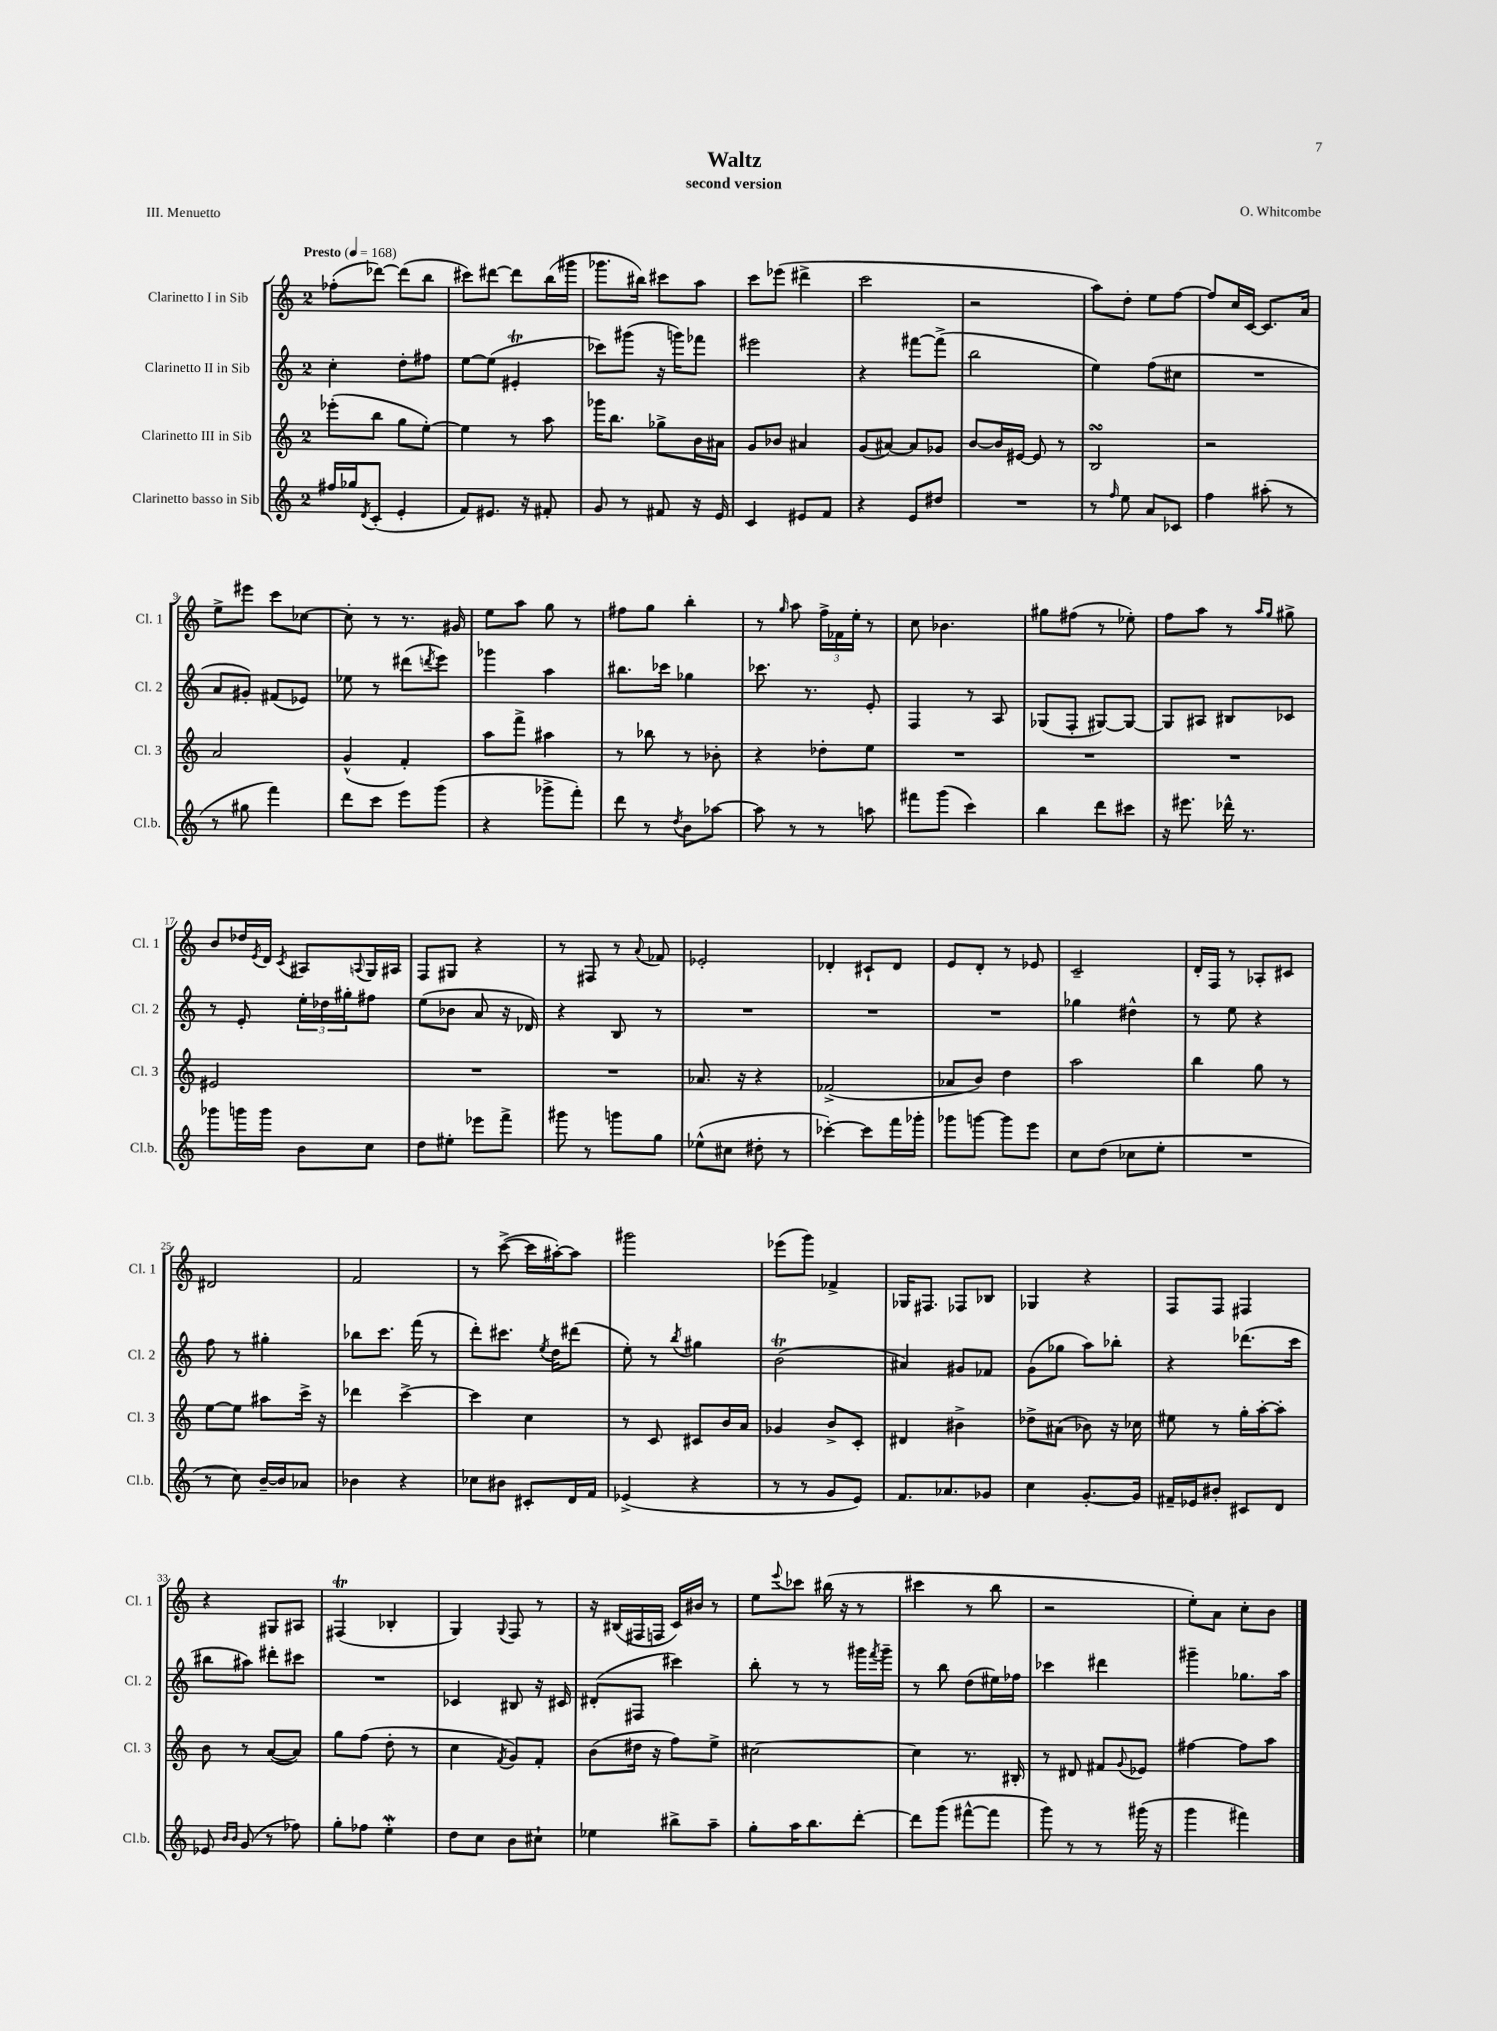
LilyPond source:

\header { title = "Waltz" composer = "O. Whitcombe" subtitle = "second version" piece = "III. Menuetto" }
<<
\new StaffGroup <<
\new Staff = "s0" \with { instrumentName = "Clarinetto I in Sib" shortInstrumentName = "Cl. 1" } {
    \clef treble \key c \major \once \override Staff.TimeSignature.style = #'single-digit \time 2/4 \tempo "Presto" 4 = 168
    fes''8-.( des'''8~) des'''8( b''8 |
    cis'''8) dis'''8~ dis'''8 b''16( gis'''16 |
    ges'''8. bis''16) cis'''8 a''8 |
    c'''8 ees'''8( dis'''4-> |
    c'''2 |
    r2 |
    a''8) d''8-. e''8 f''8~ |
    f''8 c''16 c'16~ c'8. a'16 |
    e''8-> eis'''8 c'''8 ces''8~ |
    ces''8-. r8 r8. gis'16 |
    e''8 a''8 g''8 r8 |
    fis''8 g''8 b''4-. |
    r8 \grace { g''16 } a''8 \tuplet 3/2 { f''16-> fes'16 e''16-. } r8 |
    c''8 bes'4. |
    gis''8 fis''8( r8 ees''8-.) |
    f''8 a''8 r8 \grace { a''16 g''16 } gis''8-> |
    b'8 des''16 \acciaccatura { e'8 } d'16 \acciaccatura { c'8 } ais8 \appoggiatura { a8 } g16 ais16 |
    f8 gis8 r4 |
    r8 fis8 r8 \appoggiatura { a'8 } fes'8 |
    ees'2-. |
    des'4-. cis'8-! des'8 |
    e'8 d'8-. r8 ees'8 |
    c'2-- |
    d'16-. f16 r8 aes8-. cis'8 |
    dis'2 |
    f'2 |
    r8 c'''8~->( c'''16 ais''16~-.) ais''8 |
    gis'''2 |
    ees'''8( g'''8) fes'4-> |
    ges16 fis8. fes8 bes8 |
    ges4 r4 |
    f8 f8 fis4 |
    r4 gis8 ais8 |
    fis4\trill( bes4-. |
    g4) \appoggiatura { g8 } f8 r8 |
    r16 bis16( fis16 f16 c'16) bis'16 r8 |
    e''8 \appoggiatura { e'''8 } ces'''8 bis''16( r16 r8 |
    cis'''4 r8 b''8 |
    r2 |
    e''8-.) a'8 c''8-. b'8 \bar "|." |
}
\new Staff = "s1" \with { instrumentName = "Clarinetto II in Sib" shortInstrumentName = "Cl. 2" } {
    \clef treble \key c \major \once \override Staff.TimeSignature.style = #'single-digit \time 2/4
    c''4-. d''8-. fis''8 |
    e''8~ e''8( eis'4-.\trill |
    ces'''8) gis'''8( r16 g'''16) fes'''8 |
    eis'''2 |
    r4 fis'''8~ fis'''8->( |
    b''2 |
    e''4) f''8( cis''8 |
    R2 |
    a'8 gis'8-.) fis'8( ees'8) |
    ees''8 r8 dis'''8( \acciaccatura { d'''8 } e'''8) |
    ges'''4 a''4 |
    bis''8. ces'''16 ges''4 |
    ces'''8. r8. e'8-. |
    f4 r8 a8 |
    ges8( f8-. gis8~) gis8~ |
    gis8 ais8 bis8 ces'8 |
    r8 e'8-. \tuplet 3/2 { e''16-. des''16 gis''16-. } fis''8 |
    e''8( bes'8 a'8 r16 des'16) |
    r4 b8 r8 |
    R2 |
    R2 |
    R2 |
    ges''4 dis''4-^ |
    r8 e''8 r4 |
    f''8 r8 gis''4-. |
    bes''8 c'''8. f'''16( r8 |
    d'''8-.) cis'''8. \acciaccatura { e''8 } d''16 dis'''8( |
    e''8-.) r8 \acciaccatura { b''8 } gis''4 |
    b'2\trill( |
    ais'4) gis'8 fes'8 |
    g'8( ges''8 a''8) bes''8-. |
    r4 des'''8.( c'''16 |
    bis''8 ais''8) dis'''8-. cis'''8 |
    R2 |
    ces'4 bis8 r16 cis'16 |
    dis'8-.( fis8 cis'''4) |
    b''8-. r8 r8 gis'''16 \acciaccatura { f'''8 } gis'''16-- |
    r8 b''8 d''8( eis''16) fes''16 |
    ces'''4 dis'''4 |
    gis'''4-- ges''8. a''16 \bar "|." |
}
\new Staff = "s2" \with { instrumentName = "Clarinetto III in Sib" shortInstrumentName = "Cl. 3" } {
    \clef treble \key c \major \once \override Staff.TimeSignature.style = #'single-digit \time 2/4
    ees'''8-.( b''8 g''8 e''8~-.) |
    e''4 r8 a''8 |
    ges'''16 b''8. ges''8-> b'16 ais'16 |
    g'8 bes'8 ais'4 |
    g'8( ais'8~) ais'8 ges'8 |
    b'8~ b'16 eis'16~ eis'8 r8 |
    b2\turn |
    r2 |
    a'2 |
    g'4-^( f'4-.) |
    a''8 f'''8-> ais''4 |
    r8 bes''8 r8 bes'8-. |
    r4 des''8-. e''8 |
    R2 |
    R2 |
    R2 |
    eis'2 |
    R2 |
    R2 |
    aes'8. r16 r4 |
    fes'2->( |
    aes'8 b'8) d''4 |
    a''2 |
    b''4 g''8 r8 |
    e''8~ e''8 ais''8 c'''16-> r16 |
    des'''4 c'''4~-> |
    c'''4 c''4 |
    r8 c'8 cis'8 b'16 a'16 |
    ges'4 b'8-> c'8-. |
    dis'4 bis'4-> |
    des''8-> ais'8( bes'8) r16 ces''16 |
    eis''8 r8 g''16-. a''16~-. a''8-. |
    b'8 r8 a'8~( a'8) |
    g''8 f''8( d''8-. r8 |
    c''4 \acciaccatura { f'8 } g'8) f'8-. |
    b'8( dis''16 r16 f''8) e''8-> |
    cis''2~ |
    cis''4 r8. bis16-. |
    r8 dis'8 fis'8 \appoggiatura { g'8 } ees'8 |
    fis''4~ fis''8 a''8 \bar "|." |
}
\new Staff = "s3" \with { instrumentName = "Clarinetto basso in Sib" shortInstrumentName = "Cl.b." } {
    \clef treble \key c \major \once \override Staff.TimeSignature.style = #'single-digit \time 2/4
    fis''16 ges''16 \acciaccatura { d'8 } c'8-.( e'4-. |
    f'8) eis'8. r16 fis'8-. |
    g'8 r8 fis'8 r16 e'16 |
    c'4 eis'8 f'8 |
    r4 e'8 dis''8 |
    R2 |
    r8 \grace { f''16 } e''8 a'8 ces'8 |
    f''4 ais''8-.( r8 |
    r8 gis''8 f'''4) |
    d'''8 c'''8 e'''8 g'''8( |
    r4 ges'''8-> f'''8-.) |
    d'''8 r8 \acciaccatura { d''8 } b'8 aes''8~ |
    aes''8 r8 r8 a''8 |
    fis'''8 g'''8( c'''4) |
    b''4 d'''8 cis'''8 |
    r16 eis'''8. des'''16-^ r8. |
    ges'''8 g'''16 g'''16 b'8 c''8 |
    d''8 eis''8-. ees'''8 f'''8-> |
    gis'''8 r8 g'''8 g''8 |
    ees''8-^( cis''8 dis''8-. r8 |
    ces'''4~-.) ces'''8 f'''16 ges'''16-. |
    ges'''8 g'''8~ g'''8 e'''8 |
    c''8 d''8( ces''8 e''8-. |
    R2 |
    r8 c''8) b'16~-- b'16 aes'8 |
    bes'4 r4 |
    ces''8 bis'8 cis'8-. d'16 f'16 |
    ees'4->( r4 |
    r8 r8 g'8 e'8) |
    f'8. aes'8. ges'8 |
    c''4 g'8.~-. g'16 |
    fis'16-- ees'16 bis'8-. cis'8 d'8 |
    ees'8 \grace { b'16 b'16 } g'8( r8 fes''8) |
    g''8-. fes''8 e''4-.\mordent |
    d''8 c''8 b'8 cis''8-! |
    ees''4 bis''8-> a''8-- |
    g''8-. a''16 b''8. d'''8~-. |
    d'''8 g'''8( fis'''8~-^ fis'''8 |
    g'''8) r8 r8 gis'''16( r16 |
    g'''4 fis'''4) \bar "|." |
}
>>
>>
